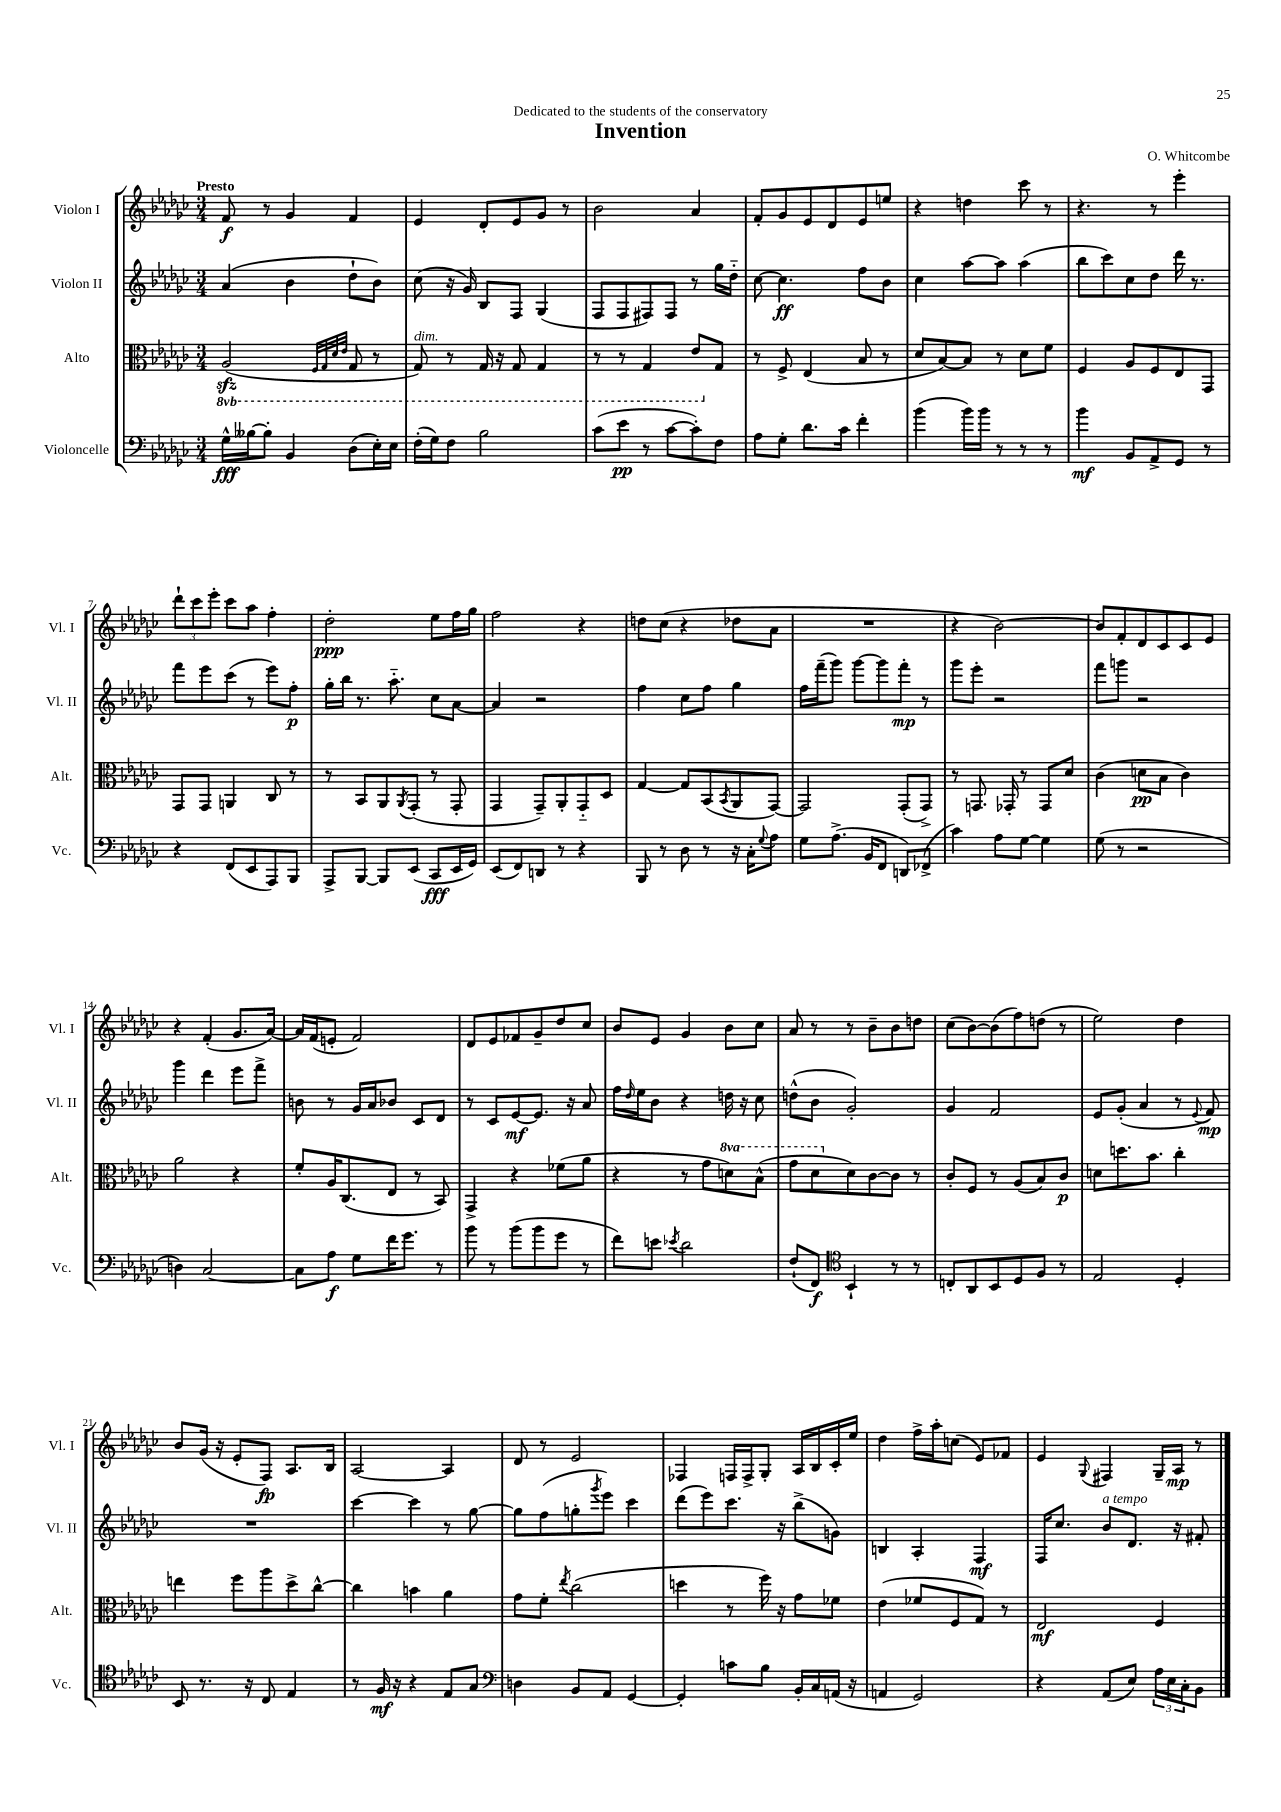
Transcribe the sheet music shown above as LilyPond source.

\header { title = "Invention" composer = "O. Whitcombe" dedication = "Dedicated to the students of the conservatory" }
<<
\new StaffGroup <<
\new Staff = "s0" \with { instrumentName = "Violon I" shortInstrumentName = "Vl. I" } {
    \clef treble \key ges \major \numericTimeSignature \time 3/4 \tempo "Presto"
    f'8\f r8 ges'4 f'4 |
    ees'4 des'8-. ees'8 ges'8 r8 |
    bes'2 aes'4 |
    f'8-. ges'8 ees'8 des'8 ees'8 e''8 |
    r4 d''4 ces'''8 r8 |
    r4. r8 ees'''4-. |
    \tuplet 3/2 { des'''8-! ces'''8 ees'''8-. } ces'''8 aes''8 f''4-. |
    des''2-.\ppp ees''8 f''16 ges''16 |
    f''2 r4 |
    d''8 ces''8( r4 des''8 aes'8 |
    R2. |
    r4 bes'2~) |
    bes'8 f'8-. des'8 ces'8 ces'8 ees'8 |
    r4 f'4-.( ges'8. aes'16~) |
    aes'16 f'16( e'8-. f'2) |
    des'8 ees'8 fes'8 ges'8-- des''8 ces''8 |
    bes'8 ees'8 ges'4 bes'8 ces''8 |
    aes'8 r8 r8 bes'8-- bes'8 d''8 |
    ces''8( bes'8~) bes'8( f''8) d''8( r8 |
    ees''2) des''4 |
    bes'8 ges'16( r16 ees'8-. f8\fp) aes8. bes16 |
    aes2~ aes4 |
    des'8 r8 ees'2 |
    fes4 f16 f16-> ges8-. aes16 bes16 ces'16-. ees''16 |
    des''4 f''16-> aes''16-. c''8( ees'8) fes'8 |
    ees'4 \appoggiatura { ges8 } fis4 ges16-- aes16\mp r8 \bar "|." |
}
\new Staff = "s1" \with { instrumentName = "Violon II" shortInstrumentName = "Vl. II" } {
    \clef treble \key ges \major \numericTimeSignature \time 3/4
    aes'4( bes'4 des''8-! bes'8) |
    ces''8( r16 ges'16) bes8 f8 ges4( |
    f8 f8 fis8) fis8 r8 ges''16 des''16-_ |
    ces''8~ ces''4.\ff f''8 bes'8 |
    ces''4 aes''8~ aes''8 aes''4( |
    bes''8 ces'''8) ces''8 des''8 des'''16 r8. |
    f'''8 ees'''8 ces'''8( r8 ees'''8) f''8-.\p |
    ges''16-. bes''16 r8. aes''8.-_ ces''8 aes'8~ |
    aes'4 r2 |
    f''4 ces''8 f''8 ges''4 |
    f''16 f'''16--( ges'''8) ges'''8~ ges'''8 f'''8-.\mp r8 |
    ges'''8 ees'''8-. r2 |
    f'''8 g'''8 r2 |
    ges'''4 des'''4 ees'''8 f'''8-> |
    b'8 r8 ges'16 aes'16 bes'8 ces'8 des'8 |
    r8 ces'8 ees'8~\mf ees'8. r16 aes'8 |
    f''16 \grace { des''16 } ees''16 bes'8 r4 d''16 r16 ces''8 |
    d''8-^( bes'8 ges'2-.) |
    ges'4 f'2 |
    ees'8 ges'8-.( aes'4 r8 \appoggiatura { ees'8 } f'8\mp) |
    R2. |
    ces'''4~ ces'''4 r8 ges''8~ |
    ges''8 f''8( g''8-. \acciaccatura { ges'''8 } ees'''8) ces'''4 |
    des'''8( ees'''8) ces'''8. r16 bes''8->( g'8) |
    b4 aes4-. f4\mf |
    f16 ces''8. bes'8^\markup { \italic "a tempo" } des'8. r16 fis'8-. \bar "|." |
}
\new Staff = "s2" \with { instrumentName = "Alto" shortInstrumentName = "Alt." } {
    \clef alto \key ges \major \numericTimeSignature \time 3/4 \set Staff.ottavationMarkups = #ottavation-simple-ordinals
    \ottava #-1 aes,2\sfz( \grace { f,32 ges,32 des32 ees32 } ges,8 r8 |
    ges,8^\markup { \italic "dim." }) r8 ges,16 r16 ges,8 ges,4 |
    r8 r8 ges,4 ees8 \ottava #0 ges8 |
    r8 f8-> ees4( bes8 r8 |
    des'8 bes8~) bes8 r8 des'8 f'8 |
    f4 aes8 f8 ees8 ges,8 |
    ges,8 ges,8 a,4 ces8 r8 |
    r8 bes,8 aes,8 \acciaccatura { aes,8 } ges,8-.( r8 ges,8-. |
    ges,4 ges,8--) aes,8-. ges,8-_ des8 |
    ges4~ ges8 bes,8( \acciaccatura { bes,8 } aes,8 ges,8~) |
    ges,2 ges,8-.( ges,8->) |
    r8 g,8. ges,16-. r8 ges,8 des'8 |
    ces'4( d'8\pp bes8 ces'4) |
    aes'2 r4 |
    f'8-. aes16 ces8.( ees8 r8 bes,8) |
    ges,4-> r4 fes'8( aes'8 |
    r4 r8 ges'8 \ottava #1 d''8) bes'8-^( |
    ges''8 des''8 \ottava #0 des'8) ces'8~ ces'8 r8 |
    ces'8-. f8 r8 aes8( bes8) ces'8\p |
    d'8 d''8. bes'8. ces''4-. |
    e''4 f''8 aes''8 des''8-> ces''8~-^ |
    ces''4 b'4 aes'4 |
    ges'8 f'8-. \acciaccatura { ees''8 } ces''2( |
    d''4 r8 f''16) r16 ges'8 fes'8 |
    ees'4( fes'8 f8 ges8) r8 |
    ees2\mf f4 \bar "|." |
}
\new Staff = "s3" \with { instrumentName = "Violoncelle" shortInstrumentName = "Vc." } {
    \clef bass \key ges \major \numericTimeSignature \time 3/4
    ges16-^\fff beses16~ beses8-. bes,4 des8( ees16-.) ees16 |
    f16-.( ges16) f8 bes2 |
    ces'8( ees'8\pp r8 ces'8~ ces'8-.) f8 |
    aes8 ges8-. des'8. ces'16 f'4-. |
    bes'4( bes'16) bes'16 r8 r8 r8 |
    bes'4\mf bes,8 aes,8-> ges,8 r8 |
    r4 f,8( ees,8 aes,,8) bes,,8 |
    aes,,8-> bes,,8~ bes,,8 ees,8( ces,8\fff ees,16 ges,16) |
    ees,8( f,8) d,8 r8 r4 |
    bes,,8 r8 des8 r8 r16 ces16-. \appoggiatura { ges8 } aes8 |
    ges8 aes8.->( bes,16 f,8 d,8) fes,8->( |
    ces'4) aes8 ges8~ ges4 |
    ges8( r8 r2 |
    d4) ces2~ |
    ces8 aes8\f ges8 f'16 ges'8. r8 |
    bes'8 r8 bes'8( bes'8 ges'8 r8 |
    f'8) e'8 \acciaccatura { ees'8 } des'2 |
    f8-!( f,8\f) \clef tenor bes,4-! r8 r8 |
    c8-. aes,8 bes,8 des8 f8 r8 |
    ees2 des4-. |
    bes,8 r8. r16 ces8 ees4 |
    r8 f16\mf r16 r4 ees8 ges8 |
    \clef bass d4 bes,8 aes,8 ges,4~ |
    ges,4-. c'8 bes8 bes,16-. ces16 a,16( r16 |
    a,4 ges,2) |
    r4 aes,8( ees8) \tuplet 3/2 { aes16 ees16 ces16-. } bes,8 \bar "|." |
}
>>
>>
